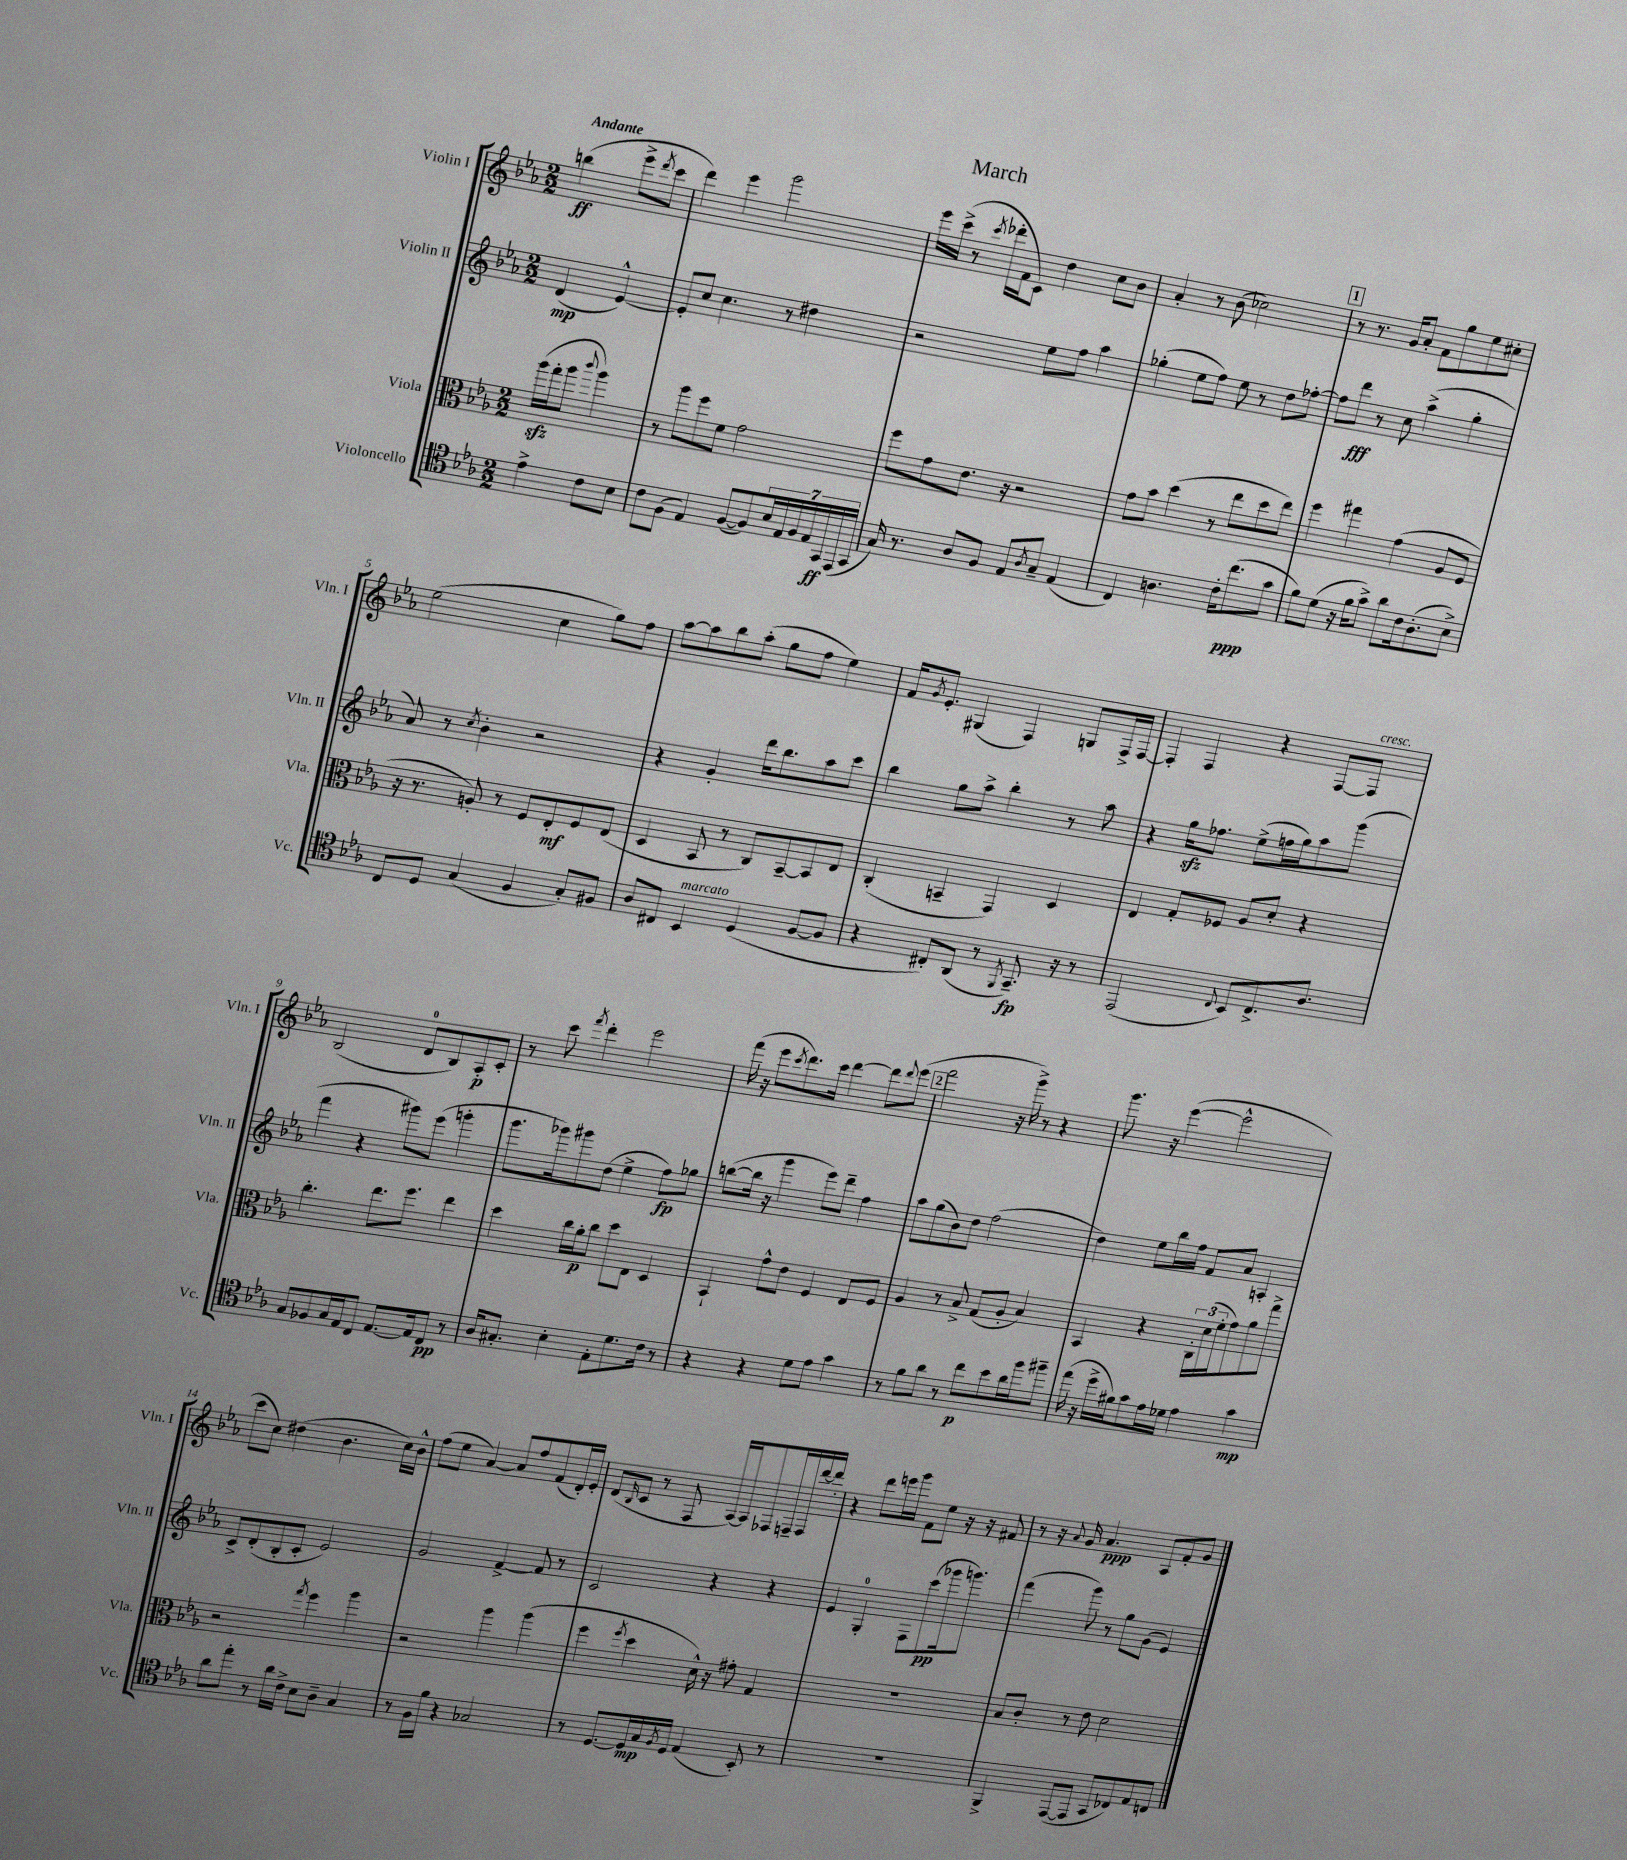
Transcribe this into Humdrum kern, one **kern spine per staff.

**kern	**dynam	**kern	**dynam	**kern	**dynam	**kern	**dynam
*part4	*part4	*part3	*part3	*part2	*part2	*part1	*part1
*staff4	*staff4	*staff3	*staff3	*staff2	*staff2	*staff1	*staff1
*I"Violoncello	*	*I"Viola	*	*I"Violin II	*	*I"Violin I	*
*I'Vc.	*	*I'Vla.	*	*I'Vln. II	*	*I'Vln. I	*
*clefC4	*	*clefC3	*	*clefG2	*	*clefG2	*
*k[b-e-a-]	*	*k[b-e-a-]	*	*k[b-e-a-]	*	*k[b-e-a-]	*
*M2/2	*	*M2/2	*	*M2/2	*	*M2/2	*
=	=	=	=	=	=	=	=
!	!	!	!	!	!	!LO:TX:a:B:t=Andante	!
4e-^\	.	(16aa-zz\LL	.	(4d/	mp	(4bbn\	ff
.	.	16gg'\J	.	.	.	.	.
.	.	8aa-\J	.	.	.	.	.
.	.	8qqccc/	.	.	.	.	.
8c\L	.	4aa-\)	.	[4e-^^/)	.	8eee-^\L	.
.	.	.	.	.	.	8qddd/	.
8B-\J	.	.	.	.	.	8ccc\J	.
=1	=1	=1	=1	=1	=1	=1	=1
8c\L	.	8r	.	8e-'/L]	.	4ddd\)	.
(8F\J	.	8aa-\L	.	8cc/J	.	.	.
4E-/)	.	8ff\	.	4.cc\	.	4eee-\	.
.	.	8f\J	.	.	.	.	.
([8F/L	.	2g\	.	.	.	2ggg\	.
8F/])	.	.	.	8r	.	.	.
28B-/L	.	.	.	4dd#X\	.	.	.
28E-/	.	.	.	.	.	.	.
28F/	.	.	.	.	.	.	.
28E-/	.	.	.	.	.	.	.
28GG/	ff	.	.	.	.	.	.
(28EE-/	.	.	.	.	.	.	.
28GG/JJ	.	.	.	.	.	.	.
=2	=2	=2	=2	=2	=2	=2	=2
16G/)	.	8ff\L	.	2r	.	16eee-\LL	.
8.r	.	.	.	.	.	(16ccc^\JJ	.
.	.	8g\	.	.	.	8r	.
.	.	.	.	.	.	8qccc/	.
8A-/L	.	8.e-\J	.	.	.	16ddd-X'\LL	.
.	.	.	.	.	.	16f\J	.
8F/J	.	.	.	.	.	8c\J)	.
.	.	16r	.	.	.	.	.
8E-/L	.	2r	.	8ee-\L	.	4dd\	.
8qA-/	.	.	.	.	.	.	.
8G~/J	.	.	.	8ff\J	.	.	.
(4E-/	.	.	.	4aa-\	.	8cc\L	.
.	.	.	.	.	.	8b-\J	.
=3	=3	=3	=3	=3	=3	=3	=3
4C/)	.	8g\L	.	(4gg-X'\	.	4a-'/	.
.	.	8b-\J	.	.	.	.	.
4.An\	.	(4dd\	.	8ee-\L	.	8r	.
.	.	.	.	8ff\J)	.	(8b-\	.
.	.	8r	.	8ee-\	.	2cc-X\)	.
16c'\KL	.	8ee-\L	.	8r	.	.	.
(8.cc\	ppp	.	.	.	.	.	.
.	.	8dd\	.	8dd\L	.	.	.
8g\J	.	8ee-\J)	.	[8ff-X'\J	.	.	.
!!LO:REH:place=s1:t=1
=4	=4	=4	=4	=4	=4	=4	=4
8f\L)	.	4ff\	.	8ff-\L]	.	8r	.
(8d\J	.	.	.	8ddd\J	fff	8.r	.
16r	.	4gg#X\	.	8r	.	.	.
16f\KL	.	.	.	.	.	16g/KL	.
8g^\J)	.	.	.	8cc\	.	8a-'/J	.
8a-\L	.	(4g\	.	(4aa-^\	.	8f\L	.
16c\k	.	.	.	.	.	8gg\	.
(8.A-'\	.	.	.	.	.	.	.
.	.	8A-/L	.	4gg'\	.	8ee-\	.
8B-^\J)	.	8F/J	.	.	.	8cc#X'\J	.
!!LO:LB:g=z
=5	=5	=5	=5	=5	=5	=5	=5
8C/L	.	16r	.	8a-/)	.	(2ee-\	.
.	.	8.r	.	.	.	.	.
8D/J	.	.	.	8r	.	.	.
.	.	.	.	8qcc/	.	.	.
(4G/	.	8An'/)	.	4b-'\	.	.	.
.	.	8r	.	.	.	.	.
4F/	.	8F/L	.	2r	.	4cc\	.
.	.	8E-'/	mf	.	.	.	.
8G'/L)	.	8F/	.	.	.	8gg\L)	.
8F#X/J	.	(8E-/J	.	.	.	8ff\J	.
=6	=6	=6	=6	=6	=6	=6	=6
8A-/L	.	4D/	.	4r	.	[8aa-\L	.
8C#X/J	.	.	.	.	.	8aa-\]	.
!LO:TX:a:i:t=marcato	!	!	!	!	!	!	!
4BB-/	.	8BB-/	.	4g'/	.	8bb-\	.
.	.	8r	.	.	.	(8aa-'\J	.
(4D/	.	8C/L)	.	16ddd\KL	.	8gg\L	.
.	.	.	.	8.bb-\	.	.	.
.	.	[8BB-~/	.	.	.	8ff\J	.
[8F/L	.	8BB-/]	.	8aa-\	.	4ee-\)	.
8F/J]	.	8E-/J	.	8ccc\J	.	.	.
=7	=7	=7	=7	=7	=7	=7	=7
4r	.	(4C'/	.	4bb-\	.	16f/KL	.
.	.	.	.	.	.	8qg/	.
.	.	.	.	.	.	8.e-'/J	.
8C#X'/L)	.	4BBn~/	.	8gg\L	.	(4G#X/	.
(8AA-/J	.	.	.	8aa-^\J	.	.	.
8r	.	4GG/)	.	4bb-'\	.	4F/)	.
8qFF/	.	.	.	.	.	.	.
8.GG~/)	fp	.	.	.	.	.	.
.	.	4D/	.	8r	.	8Gn/L	.
16r	.	.	.	.	.	.	.
8r	.	.	.	8aa-\	.	16F^/L	.
.	.	.	.	.	.	[16F/JJ	.
=8	=8	=8	=8	=8	=8	=8	=8
(2EE-/	.	4E-/	.	4r	.	4F'/]	.
.	.	8G'/L	.	16ggzz\KL	.	4F/	.
.	.	.	.	8.ff-X\J	.	.	.
.	.	8F-X/J	.	.	.	.	.
8qqC/	.	.	.	.	.	.	.
8BB-/L)	.	8A-/L	.	(8ee-^\L	.	4r	.
8.C^/	.	8d'/J	.	16ffn\L	.	.	.
.	.	.	.	16gg\J)	.	.	.
.	.	4r	.	8aa-\	.	[8F/L	.
8.A-/J	.	.	.	.	.	.	.
!	!	!	!	!	!	!LO:TX:a:i:t=cresc.	!
.	.	.	.	(8ggg\J	.	8F/J]	.
!!LO:LB:g=z
=9	=9	=9	=9	=9	=9	=9	=9
8G/L	.	4.cc'\	.	4fff\	.	(2B-/	.
8F-X/	.	.	.	.	.	.	.
16G/L	.	.	.	4r	.	.	.
16E-/J	.	.	.	.	.	.	.
8C/J	.	8.ee-\L	.	.	.	.	.
[8.E-/L	.	.	.	8ggg#X\L)	.	8d/L	.
.	.	8.ff\J	.	.	.	.	.
.	.	.	.	(8eee-\J	.	8B-/)	.
16E-/k]	.	.	.	.	.	.	.
8C/J	pp	4ee-\	.	4gggn'\	.	8A-'/	p
8r	.	.	.	.	.	8c'/J	.
=10	=10	=10	=10	=10	=10	=10	=10
16A-/KL	.	4dd\	.	8.ggg\L	.	8r	.
8.G#X'/J	.	.	.	.	.	.	.
.	.	.	.	.	.	8ccc\	.
.	.	.	.	16ggg-X\k)	.	.	.
.	.	.	.	.	.	8qfff/	.
4B-'\	.	16cc\LL	.	8ggg#X\	.	4ddd'\	.
.	.	16a-'\J	p	.	.	.	.
.	.	8cc\J	.	(8dd\J	.	.	.
8E-'\L	.	8dd\L	.	4ee-^\	.	2eee-\	.
8.d\	.	8E-\J	.	.	.	.	.
.	.	4D/	.	8ff\L)	fp	.	.
16c\Jk	.	.	.	.	.	.	.
8r	.	.	.	8gg-X\J	.	.	.
=11	=11	=11	=11	=11	=11	=11	=11
4r	.	4BB-`/	.	([8bbn\L	.	(16fff\	.
.	.	.	.	.	.	16r	.
.	.	.	.	16bb\Jk]	.	8eee-\L	.
.	.	.	.	16r	.	.	.
.	.	.	.	.	.	8qccc/	.
4r	.	8g^^\L	.	4ggg\	.	8.ddd\)	.
.	.	8e-\J	.	.	.	.	.
.	.	.	.	.	.	16ccc\Jk	.
8d\L	.	4F/	.	8eee-\L)	.	[4ddd\	.
8e-\J	.	.	.	8ddd~\J	.	.	.
4g\	.	8E-/L	.	4ff\	.	8ddd\L]	.
.	.	.	.	.	.	8qqddd/	.
.	.	8F/J	.	.	.	(8eee-\J	.
!!LO:REH:place=s1:t=2
=12	=12	=12	=12	=12	=12	=12	=12
8r	.	4A-/	.	8aa-\L	.	2fff\	.
8f\L	.	.	.	(8gg\	.	.	.
8a-\J	.	8r	.	8b-\)	.	.	.
8r	.	8B-^/	.	8dd\J	.	.	.
8cc\L	p	(8G/L	.	(2ff\	.	16r	.
.	.	.	.	.	.	16ggg^\)	.
8b-\	.	8A-'/J	.	.	.	8r	.
16a-\L	.	4B-/)	.	.	.	4r	.
16ff\J	.	.	.	.	.	.	.
8ff#X~\J	.	.	.	.	.	.	.
=13	=13	=13	=13	=13	=13	=13	=13
(16ee-\	.	4BB-/	.	4dd\)	.	8.ggg\	.
16r	.	.	.	.	.	.	.
16dd^\LL	.	.	.	.	.	.	.
16f#X\J)	.	.	.	.	.	16r	.
8g\	.	4r	.	8ee-\L	.	([4eee-\	.
16e-\L	.	.	.	16bb-\L	.	.	.
16d-X\JJ	.	.	.	16ff\JJ	.	.	.
4e-\	.	24C'\LL	.	8f/L	.	2eee-^^\]	.
.	.	(24d\	.	.	.	.	.
.	.	24f'\J	.	.	.	.	.
.	.	8g\)	.	8a-/J	.	.	.
4g\	mp	8a-\	.	4An'/	.	.	.
.	.	8gg^\J	.	.	.	.	.
!!LO:LB:g=z
=14	=14	=14	=14	=14	=14	=14	=14
8a-\L	.	2r	.	8c^/L	.	8ccc\L	.
8ee-'\J	.	.	.	(8d'/	.	8cc\J)	.
8r	.	.	.	8B-'/	.	(4dd#X\	.
16a-\LL	.	.	.	8c'/J	.	.	.
16c^\JJ	.	.	.	.	.	.	.
.	.	8qgg/	.	.	.	.	.
8B-\L	.	4ff\	.	2e-/)	.	4.b-\	.
8A-~\J	.	.	.	.	.	.	.
4G/	.	4aa-\	.	.	.	.	.
.	.	.	.	.	.	16cc\LL)	.
.	.	.	.	.	.	16b-^^\JJ	.
=15	=15	=15	=15	=15	=15	=15	=15
8r	.	2r	.	2g/	.	(8ff\L	.
16F\LL	.	.	.	.	.	8ee-\J	.
16f\JJ	.	.	.	.	.	.	.
4r	.	.	.	.	.	[4a-/)	.
2G-X/	.	4aa-\	.	[4f^/	.	8a-/L]	.
.	.	.	.	.	.	8ff/	.
.	.	(4aa-\	.	8f/]	.	(8f/	.
.	.	.	.	8r	.	16d'/L)	.
.	.	.	.	.	.	16e-'/JJ	.
=16	=16	=16	=16	=16	=16	=16	=16
8r	.	4ff\	.	2c/	.	(8d/L	.
.	.	.	.	.	.	16qqB-/	.
[8.D/L	.	.	.	.	.	8c/J	.
.	.	8qff/	.	.	.	.	.
.	.	4dd\	.	.	.	8r	.
16D/L]	mp	.	.	.	.	.	.
16G/	.	.	.	.	.	8F/	.
8qF/	.	.	.	.	.	.	.
16D/JJ	.	.	.	.	.	.	.
(4E-/	.	16d^^\)	.	4r	.	[16A-/LL)	.
.	.	16r	.	.	.	16A-/J]	.
.	.	8g#X'\	.	.	.	8F-X/	.
8BB-'/)	.	4G/	.	4r	.	16Fn~/L	.
.	.	.	.	.	.	16F/	.
8r	.	.	.	.	.	[16ddd/	.
.	.	.	.	.	.	16ddd'/JJ]	.
=17	=17	=17	=17	=17	=17	=17	=17
1r	.	1r	.	4e-/	.	4r	.
.	.	.	.	4G'/	.	8ddd\L	.
.	.	.	.	.	.	16eeen\L	.
.	.	.	.	.	.	16ggg\JJ	.
.	.	.	.	8F\L	.	8f\L	.
.	.	.	.	(8ccc\	pp	8ee-\J	.
.	.	.	.	16ggg-X\k	.	16r	.
.	.	.	.	8.gggn\J)	.	16r	.
.	.	.	.	.	.	8f#X/	.
=18	=18	=18	=18	=18	=18	=18	=18
4FF^/	.	8B-/L	.	(4fff\	.	8r	.
.	.	8c'/J	.	.	.	16r	.
.	.	.	.	.	.	8qqa-/	.
.	.	.	.	.	.	16g/	.
([8EE-/L	.	8r	.	8ggg\)	.	4.a-/	ppp
8EE-/J]	.	8e-\	.	8r	.	.	.
8GG/L	.	2d\	.	8gg\L	.	.	.
8C-X/)	.	.	.	(8g\J	.	8A-/L	.
8E-/	.	.	.	4e-/)	.	8f'/	.
8Cn/J	.	.	.	.	.	8g/J	.
==	==	==	==	==	==	==	==
*-	*-	*-	*-	*-	*-	*-	*-
